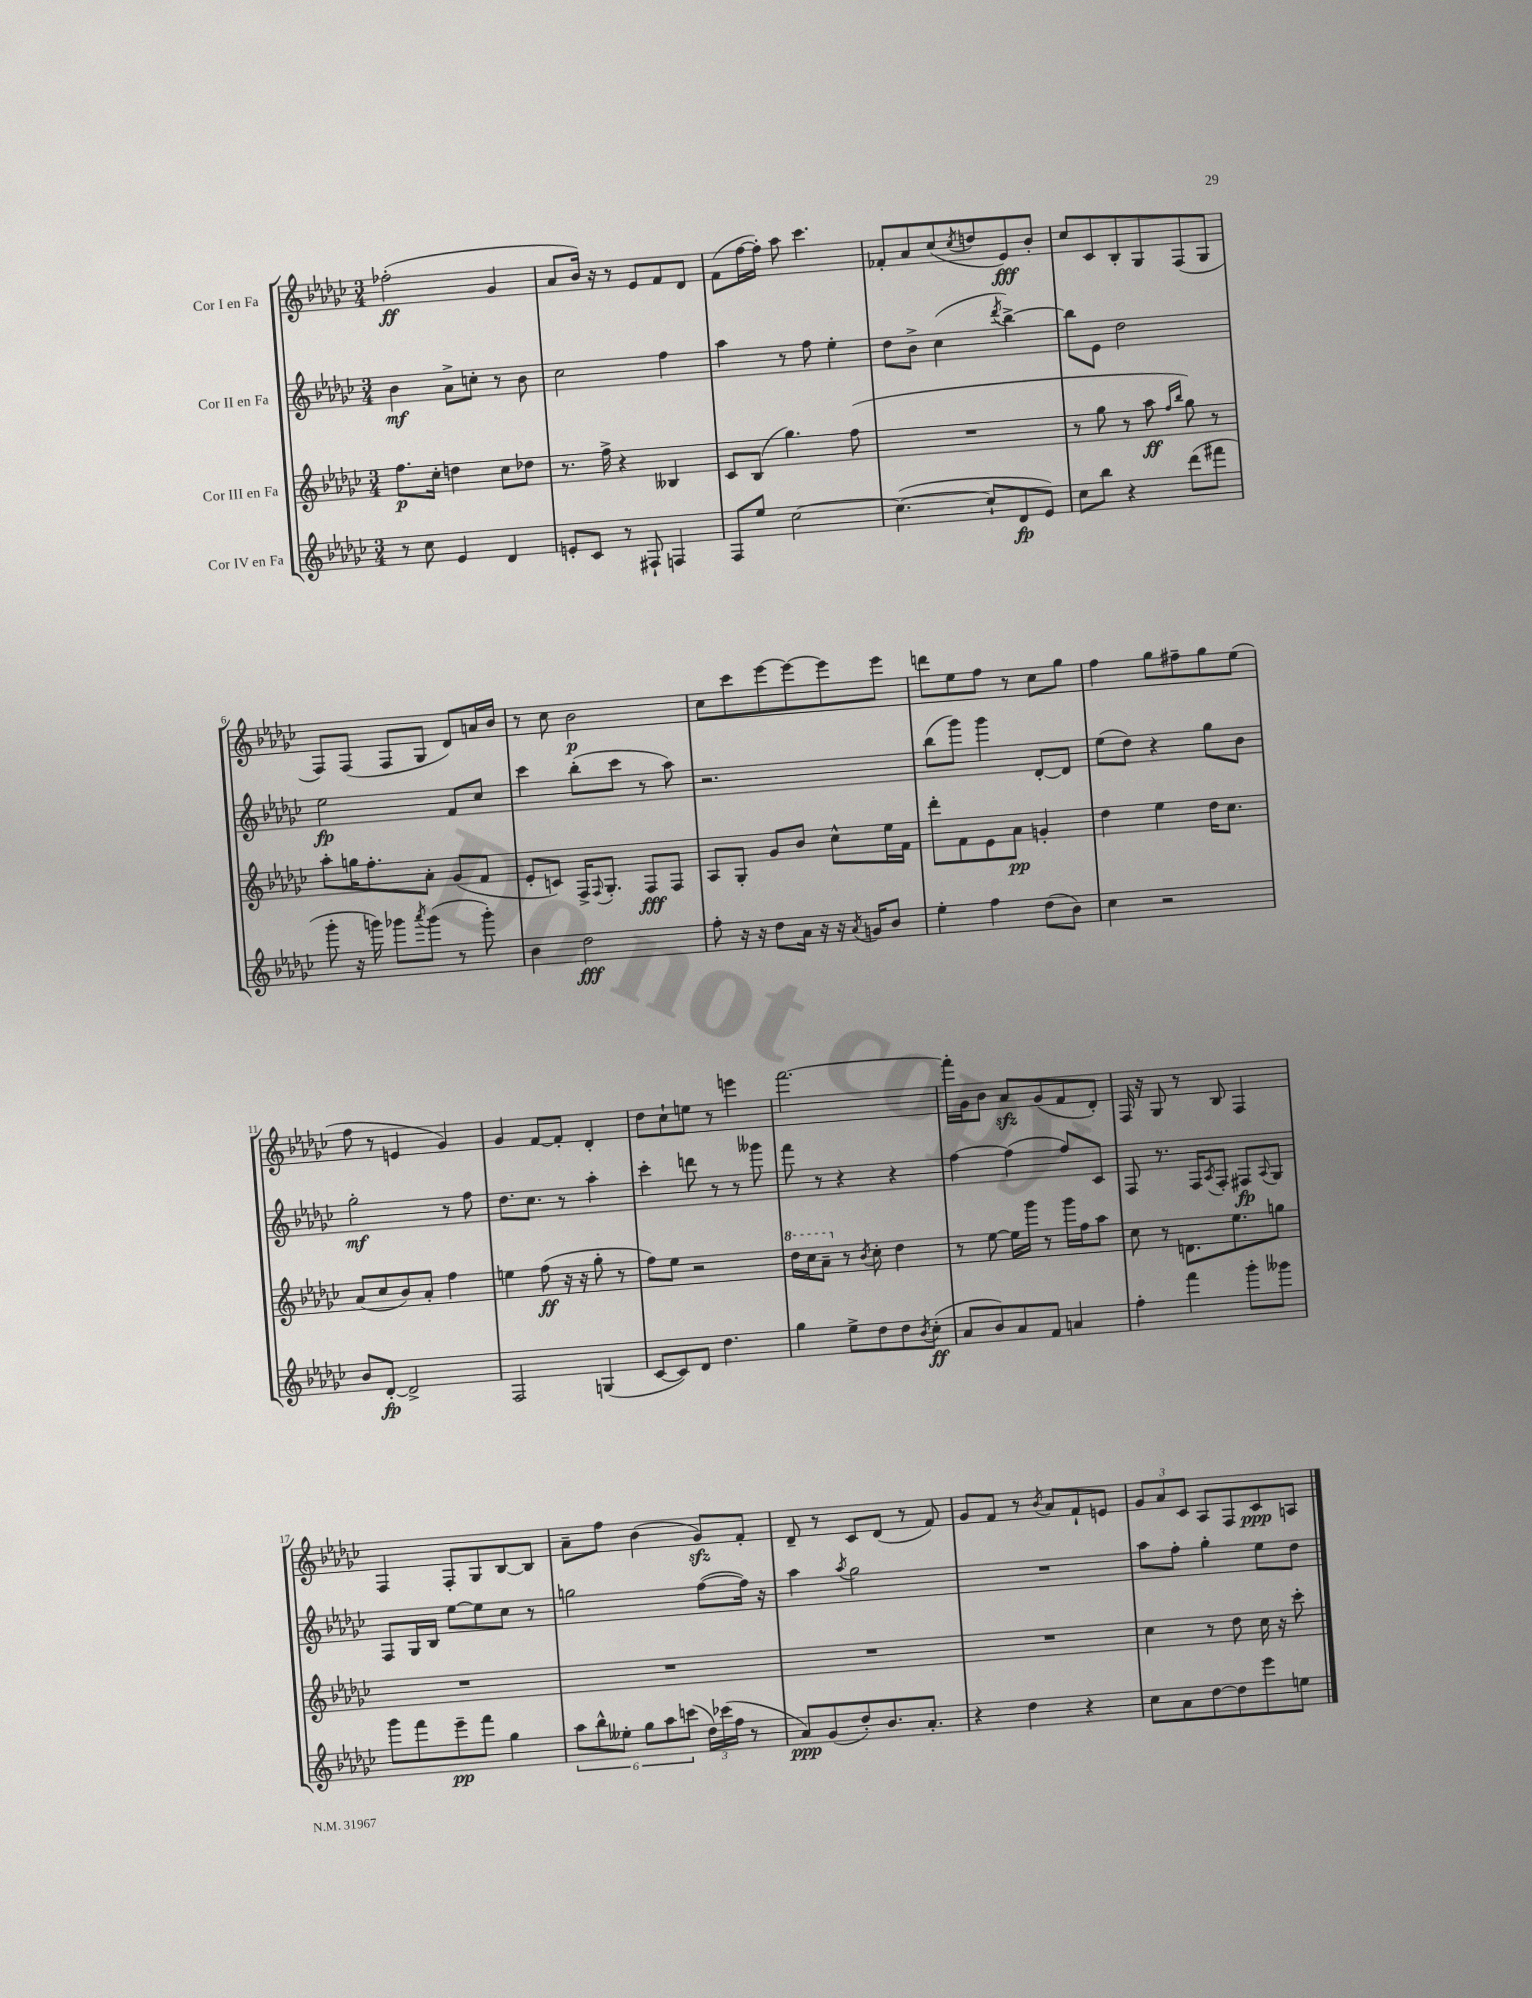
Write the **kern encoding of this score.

**kern	**kern	**kern	**kern
*staff4	*staff3	*staff2	*staff1
*clefG2	*clefG2	*clefG2	*clefG2
*k[b-e-a-d-g-c-]	*k[b-e-a-d-g-c-]	*k[b-e-a-d-g-c-]	*k[b-e-a-d-g-c-]
*M3/4	*M3/4	*M3/4	*M3/4
8r	8.ff	4b-	(2ff-'
8cc-	.	.	.
.	16cc-'	.	.
4e-	4dd	8a-^	.
.	.	8cc'	.
4d-	8cc-	8r	4g-
.	8dd-	8b-	.
=	=	=	=
8e'	8.r	2cc-	8a-
8c-	.	.	16b-)
.	16ff^	.	16r
8r	4r	.	8r
8F#`	.	.	8e-
4F	4B--	4ff	8f
.	.	.	8d-
=	=	=	=
8F	8c-	4aa-	(8f
8ee-	(8B-	.	[16ff
.	.	.	16ff'])
[2cc-	4.gg-)	8r	8aa-
.	.	8ff	4.ccc-
.	.	4ee-'	.
.	(8ff	.	.
=	=	=	=
(4.cc-_	2.r	8dd-	8f-'
.	.	8b-^	8a-
.	.	(4cc-	(8cc-
.	.	.	8qcc-
8cc-`]	.	.	8dd
.	.	8qddd-	.
8d-	.	[4bb-^)	8e-)
8e-)	.	.	8b-'
=	=	=	=
8cc-	8r	8bb-]	8cc-
8bb-	8gg-	8e-	8c-
4r	8r	2dd-	8B-'
.	8aa-	.	8G-
.	16qqff	.	.
.	16qqbb-	.	.
(8ddd-	8gg-)	.	(8F
8fff#	8r	.	8G-
=	=	=	=
8ggg-'	8aa-'	2ee-	8F)
16r	16gg	.	(8F
16ggg)	8.ff'	.	.
8ggg-	.	.	8F
8qaaa-	.	.	.
(8ggg-	8a-'	.	8G-
8r	(8g-	8f	8d-)
8ggg-')	8f	8cc-	16a
.	.	.	16b-
=	=	=	=
4b-	8e-'	4ccc-	8r
.	8c)	.	8cc-
2dd-	16F^	(8bb-'	2b-
.	8qqF	.	.
.	8.G-'	.	.
.	.	8ccc-	.
.	8F	8r	.
.	8F	8aa-)	.
=	=	=	=
8ff'	8A-	2.r	8cc-
16r	8G-'	.	8ccc-
16r	.	.	.
8dd-	8g-	.	[8eee-
16a-	8b-	.	8eee-_
16r	.	.	.
16r	8cc-^^	.	8eee-]
8qa-	.	.	.
16g	.	.	.
8b-	16ee-	.	8eee-
.	16f	.	.
=	=	=	=
4ee-'	8ddd-'	(8bb-	8ddd
.	8f	8ggg-)	8ee-
4ff	8e-	4ggg-	8ff
.	8a-	.	8r
(8dd-	4g'	[8d-'	8cc-
8b-)	.	8d-]	8gg-
=	=	=	=
4cc-	4dd-	(8ee-	4ff
.	.	8dd-)	.
2r	4ee-	4r	8gg-
.	.	.	8ff#~
.	16dd-	8gg-	8gg-
.	8.cc-	.	.
.	.	8b-	(8ee-
=	=	=	=
8b-	(8a-	2gg-'	8ff
[8d-'	8cc-	.	8r
2d-^]	8b-)	.	4e
.	8a-'	.	.
.	4ff	8r	4g-)
.	.	8ff	.
=	=	=	=
2F	4ee	8.dd-	4g-
.	.	8.cc-	.
.	(8ff	.	[8f
.	16r	8r	8f']
.	16r	.	.
(4G	8gg-'	4aa-'	4d-'
.	8r	.	.
=	=	=	=
[8c-	8ff)	4ccc-'	8dd-
8c-])	8ee-	.	8cc-`
8d-	2r	8ddd	8ee
4.dd-	.	8r	8r
.	.	8r	4eee
.	.	8ggg--	.
=	=	=	=
4gg-	16ddd-	8fff	[2.fff
.	16ccc-	.	.
.	8aa-~	8r	.
8ee-^	8r	4r	.
.	8qb-	.	.
8dd-	8cc-'	.	.
8dd-	4dd-	4r	.
8qb-	.	.	.
(8cc-'	.	.	.
=	=	=	=
8a-	8r	[4ff	16fff']
.	.	.	16g-
8b-)	[8ee-	.	8b-
8a-	16ee-]	(4ff]	8a-
.	16ggg-	.	.
8f	8r	.	(8g-
4a	16ggg-	8ff)	8f
.	16ff	.	.
.	8aa-	8c-	8d-')
=	=	=	=
4ff'	8cc-	8F	16F
.	.	.	16r
.	8r	8.r	8G-
4fff	8.d	.	8r
.	.	16F	.
.	.	8qA-	.
.	.	8F'	8B-
.	8.ee-	.	.
8ggg-'	.	8F#	4F
.	.	8qqA-	.
8ggg--	8gg	8G-	.
=	=	=	=
8ggg-	2.r	8F	4F
8fff	.	16G-	.
.	.	16B-	.
8eee-~	.	[8ee-	8F'
8fff	.	8ee-]	8G-
4gg-	.	8cc-	[8B-
.	.	8r	8B-]
=	=	=	=
12aa-	2.r	2gg	8a-~
12bb-^^	.	.	.
.	.	.	8ff
12ee--'	.	.	.
12gg-	.	.	(4b-
12aa-	.	.	.
(12ccc	.	.	.
24dd-)	.	([8ff	8g-)
(24ccc-	.	.	.
24ff	.	.	.
8r	.	16ff])	8f'
.	.	16r	.
=	=	=	=
8a-)	2.r	4aa-	8d-~
(8g-	.	.	8r
.	.	8qaa-	.
8dd-')	.	2gg-	8c-
8.b-	.	.	(8d-
.	.	.	8r
8.a-'	.	.	.
.	.	.	8f)
=	=	=	=
4r	2.r	2.r	8g-
.	.	.	8f
4dd-	.	.	8r
.	.	.	8qb-
.	.	.	8a-
4r	.	.	8f`
.	.	.	8e
=	=	=	=
8cc-	4cc-	8aa-	12g-
.	.	.	12a-
8a-	.	8ff'	.
.	.	.	12c-
[8dd-	8r	4gg-'	8A-
8dd-]	8dd-	.	8F
8eee-	16cc-	8ee-	8c-
.	16r	.	.
8ee	8ccc-'	8dd-	8A
==	==	==	==
*-	*-	*-	*-
